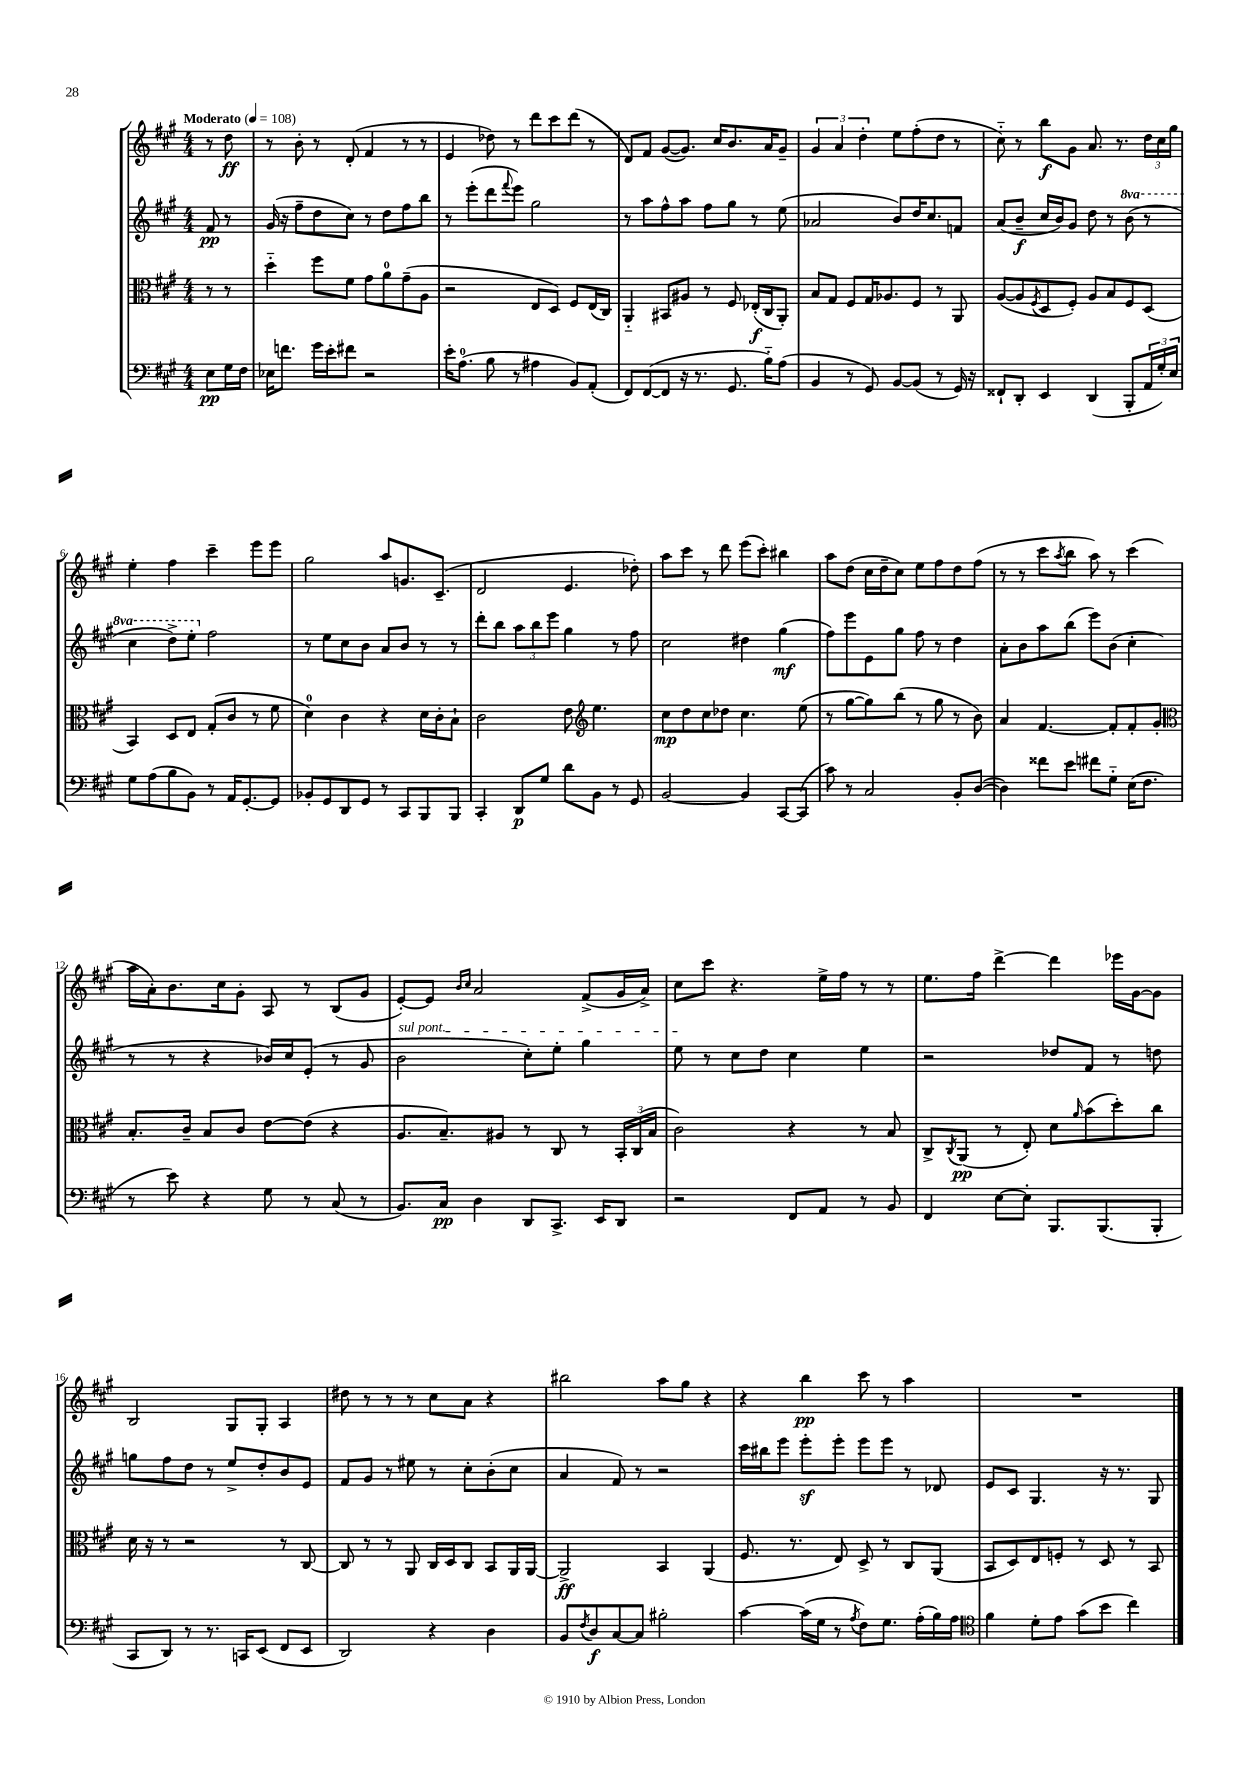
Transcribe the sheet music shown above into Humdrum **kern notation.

**kern	**kern	**kern	**kern
*staff4	*staff3	*staff2	*staff1
*clefF4	*clefC3	*clefG2	*clefG2
*k[f#c#g#]	*k[f#c#g#]	*k[f#c#g#]	*k[f#c#g#]
*M4/4	*M4/4	*M4/4	*M4/4
*MM108	*MM108	*MM108	*MM108
8E	8r	8f#	8r
16G#	8r	8r	8dd
16F#	.	.	.
=	=	=	=
16E-	4dd'~	(16g#	8r
8.f	.	16r	.
.	.	8ff#~	8b'
16g#	8ff#	8dd	8r
16e'	.	.	.
8f#	8f#	8cc#)	(8d'
2r	8g#	8r	4f#
.	8a	8dd	.
.	(8g#~	8ff#	8r
.	8A	8bb	8r
=	=	=	=
16e'	2r	8r	4e
(8.A	.	.	.
.	.	(8eee'	.
8B	.	8ddd	8dd-)
.	.	8qqfff#	.
8r	.	8eee)	8r
4A#	8E	2gg#	8ddd
.	8D)	.	8ccc#
8BB)	8F#	.	(8ddd
(8AA'	(16E	.	8r
.	16C#)	.	.
=	=	=	=
8FF#)	4AA'~	8r	8d)
([8FF#	.	8aa	8f#
8FF#]	8BB#	8ff#^^	([8g#
16r	8A#	8aa	8.g#])
8.r	.	.	.
.	8r	8ff#	.
.	.	.	16cc#
8.GG#	8F#	8gg#	8.b
.	(16E-'	8r	.
16B'~)	16C#	.	16a
(8A	8AA')	(8ee	8g#~
=	=	=	=
4BB	8B	2a-	6g#
.	8G#	.	.
.	.	.	6a
8r	8F#	.	.
.	.	.	6dd'
8GG#)	16G#	.	.
.	8.A-	.	.
[8BB	.	8b)	8ee
(8BB]	8F#	16dd	(8ff#'
.	.	8.cc#	.
8r	8r	.	8dd
16GG#)	8AA	8f	8r
16r	.	.	.
=	=	=	=
8FF##`	([8A	(8a	8cc#'~)
8DD'	8A]	8b~	8r
.	8qF#	.	.
4EE	8D	16cc#	8bb
.	.	16b)	.
.	8F#')	8g#	8g#
(4DD	8A	8dd	8.a
.	8B	8r	.
.	.	.	8.r
8BBB'	8F#	(8bb	.
24AA	(8D	8r	24dd
24G#')	.	.	24cc#
24E	.	.	24gg#
=	=	=	=
8G#	4BB)	4ccc#	4ee'
(8A	.	.	.
8B	8D	8ddd^)	4ff#
8BB)	8E	8eee'	.
8r	(8G#'	2ff#	4ccc#~
16AA	8c#	.	.
[8.GG#'	.	.	.
.	8r	.	8eee
8GG#]	8f#	.	8eee
=	=	=	=
8BB-'	4d)	8r	2gg#
8GG#	.	8ee	.
8DD	4c#	8cc#	.
8GG#	.	8b	.
8r	4r	8a	8aa
8CC#	.	8b	8.g
8BBB	16d	8r	.
.	16c#'	.	(8.c#~
8BBB	8B`	8r	.
=	=	=	=
4CC#'	2c#	8ddd'	2d
.	.	8bb	.
8DD	.	12aa	.
.	.	12bb	.
8G#	.	.	.
.	.	12eee	.
8d	8e	4gg#	4.e
*	*clefG2	*	*
8BB	4.ee	.	.
8r	.	8r	.
8GG#	.	8ff#	8dd-')
=	=	=	=
[2BB	8cc#	2cc#	8aa
.	8dd	.	8ccc#
.	8cc#	.	8r
.	8dd-	.	8ddd
4BB]	4.cc#	4dd#	(8eee
.	.	.	8ccc#')
[8CC#	.	(4gg#	4bb#
(8CC#]	(8ee	.	.
=	=	=	=
8c#)	8r	8ff#)	8aa
8r	[8gg#	8eee	(8dd
2C#	8gg#])	8e	16cc#
.	.	.	16dd~
.	(8bb	8gg#	8cc#)
.	8r	8ff#	8ee
.	8gg#	8r	8ff#
8BB'	8r	4dd	8dd
([8D	8b)	.	(8ff#
=	=	=	=
4D])	4a	8a'	8r
.	.	8b	8r
8f##	[4.f#	8aa	8ccc#
.	.	.	8qaa
8e	.	(8bb	8bb
8f#	.	8eee)	8aa)
8G#'~	8f#']	(8b	8r
(16E	8f#'	4cc#'	(4ccc#
8.F#	.	.	.
.	8g#'	.	.
=	=	=	=
*	*clefC3	*	*
8r	8.B'	8r	16aa
.	.	.	16a')
8e)	.	8r	8.b
.	16c#~	.	.
4r	8B	4r	.
.	.	.	16cc#
.	8c#	.	8g#'
8G#	[8e	16b-)	8A
.	.	16cc#	.
8r	(8e]	(8e'	8r
(8C#	4r	8r	(8B
8r	.	8g#	8g#
=	=	=	=
8.BB)	8.A	2b	[8e')
.	.	.	8e]
16C#	8.B~)	.	.
.	.	.	16qqb
.	.	.	16qqcc#
4D	.	.	2a
.	8A#	.	.
8DD	8r	8cc#')	.
8.CC#^	8C#	8ee'	.
.	8r	4gg#	(8f#^
16EE	.	.	.
8DD	24BB'	.	16g#
.	(24C#	.	.
.	.	.	16a^)
.	24B	.	.
=	=	=	=
2r	2c#)	8ee	8cc#
.	.	8r	8ccc#
.	.	8cc#	4.r
.	.	8dd	.
8FF#	4r	4cc#	.
8AA	.	.	16ee^
.	.	.	16ff#
8r	8r	4ee	8r
8BB	8B	.	8r
=	=	=	=
4FF#	8C#^	2r	8.ee
.	8qC#	.	.
.	(8AA	.	.
.	.	.	16ff#
[8E	8r	.	[4ddd^
8E']	8E')	.	.
8.BBB	8d	8dd-	4ddd]
.	16qqa	.	.
.	(8b	8f#	.
(8.BBB	.	.	.
.	8dd')	8r	16eee-
.	.	.	[16g#
8BBB'	8cc#	8dd	8g#]
=	=	=	=
8CC#	16d	8gg	2B
.	16r	.	.
8DD)	8r	8ff#	.
8r	2r	8dd	.
8.r	.	8r	.
.	.	8ee^	8G#
16CC	.	.	.
(8EE	.	8dd'	8G#'
8FF#	8r	8b	4A
8EE	[8C#	8e	.
=	=	=	=
2DD)	8C#]	8f#	8dd#
.	8r	8g#	8r
.	8r	8r	8r
.	8AA	8ee#	8r
4r	16C#	8r	8cc#
.	16D	.	.
.	8C#	8cc#'	8a
4D	8BB	(8b'	4r
.	16AA	8cc#	.
.	[16AA	.	.
=	=	=	=
8BB	2AA^]	4a	2bb#
8qF#	.	.	.
8D	.	.	.
[8C#	.	8f#)	.
8C#]	.	8r	.
2B#'	4BB	2r	8aa
.	.	.	8gg#
.	(4AA	.	4r
=	=	=	=
[4c#	8.F#	16ccc#	4r
.	.	16bb#	.
.	.	8eee	.
.	8.r	.	.
(16c#]	.	8eee'	4bb
16G#	.	.	.
8r	8E)	8eee'	.
8qA	.	.	.
8F#)	8D^	8eee	8ccc#
8.G#	8r	8eee	8r
.	8C#	8r	4aa
(16A'	.	.	.
16B)	(8AA	8d-	.
16A	.	.	.
=	=	=	=
*clefC4	*	*	*
4f#	8BB	8e	1r
.	8D)	8c#	.
8d'	8E	4.G#	.
8e	8F'	.	.
(8g#	8r	.	.
8b	8D	16r	.
.	.	8.r	.
4cc#)	8r	.	.
.	8BB	8G#	.
==	==	==	==
*-	*-	*-	*-
